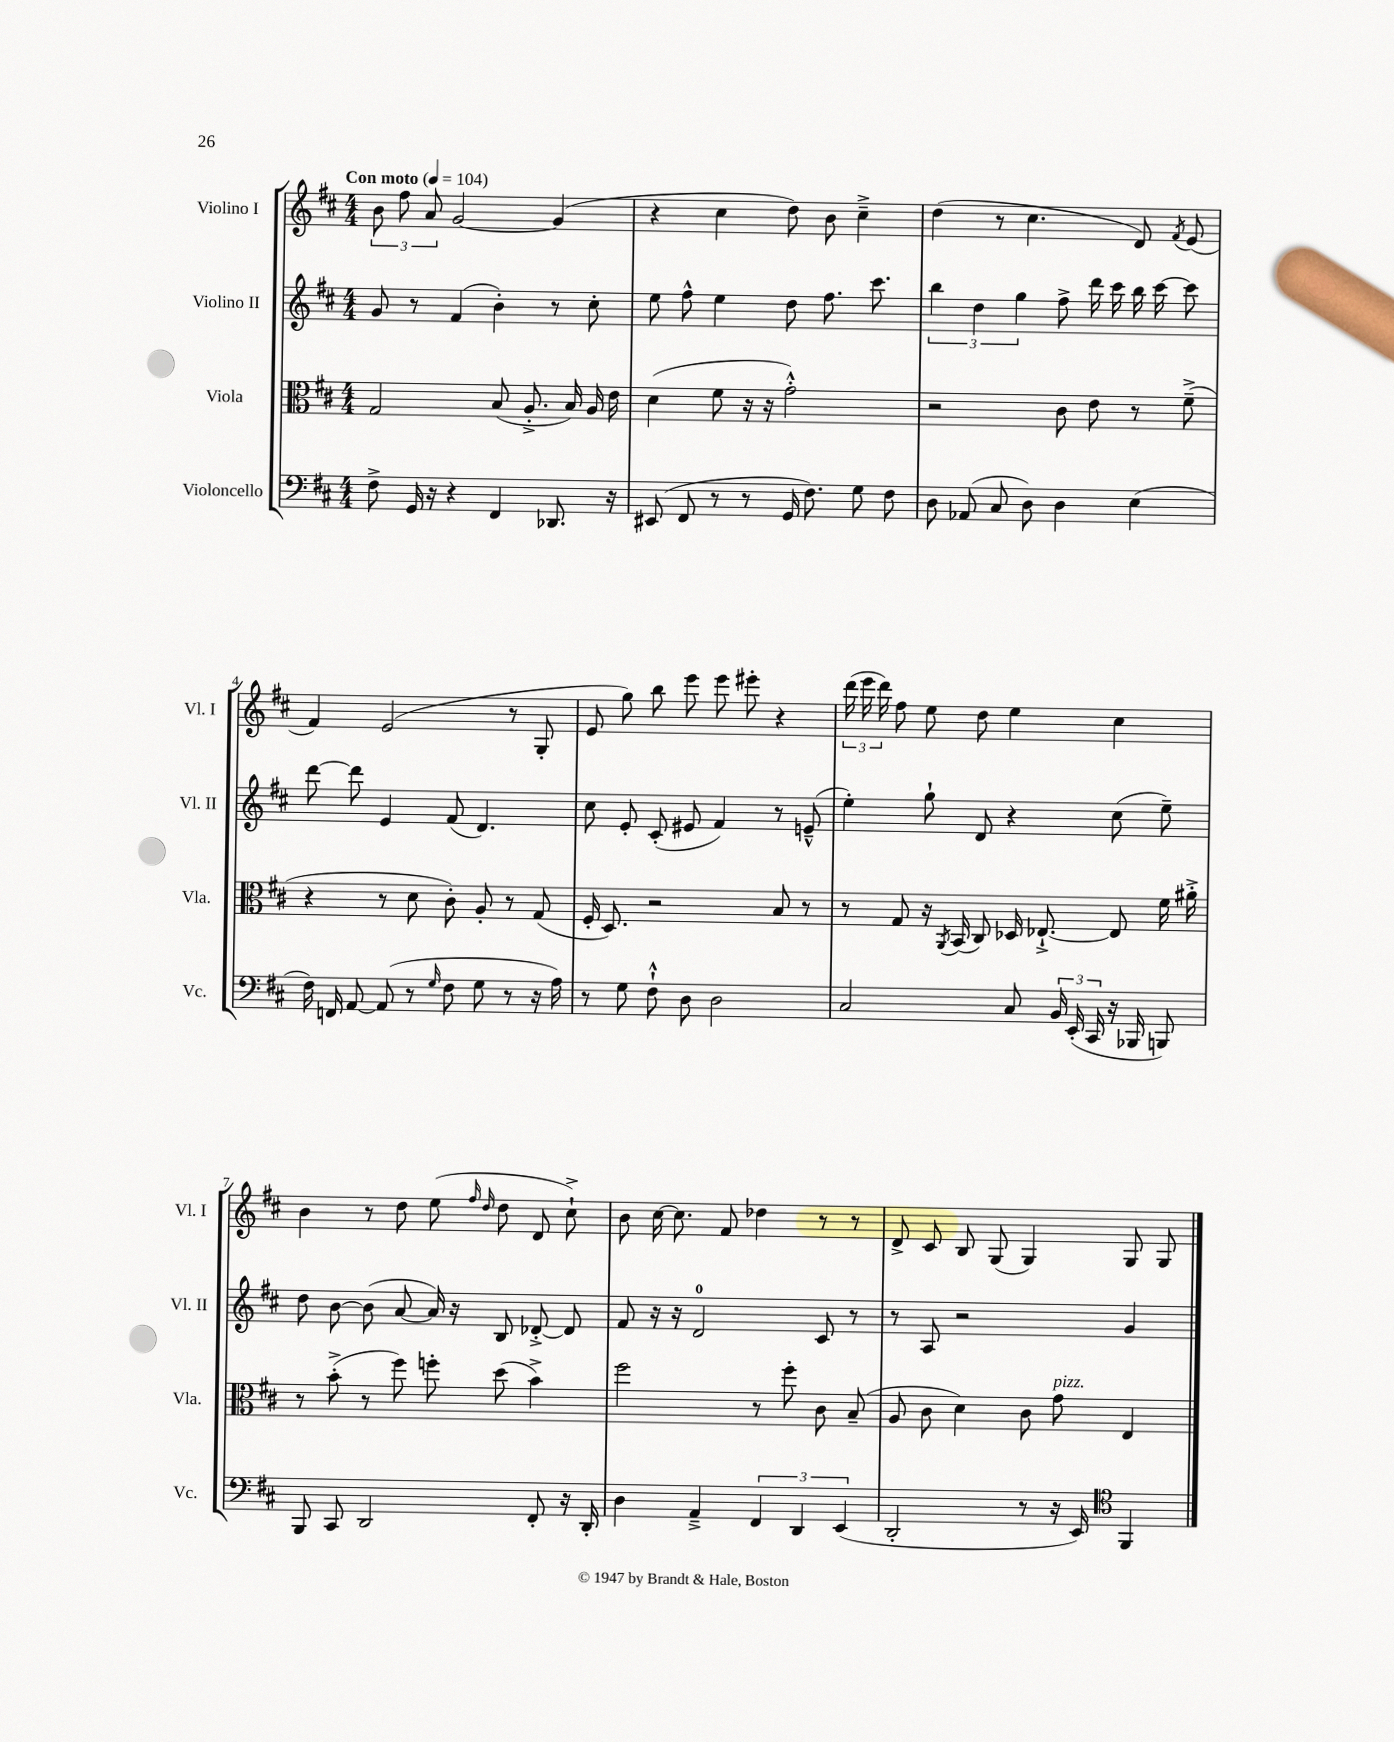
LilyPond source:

<<
\new StaffGroup <<
\new Staff = "s0" \with { instrumentName = "Violino I" shortInstrumentName = "Vl. I" } {
    \clef treble \key d \major \numericTimeSignature \time 4/4 \tempo "Con moto" 4 = 104
    \autoBeamOff \tuplet 3/2 { b'8 fis''8 a'8 } g'2~ g'4( |
    r4 cis''4 d''8) b'8 cis''4---> |
    d''4( r8 cis''4. d'8) \acciaccatura { fis'8 } e'8( |
    fis'4) e'2( r8 g8-. |
    e'8 g''8) b''8 e'''8 e'''8 eis'''8-. r4 |
    \tuplet 3/2 { d'''16( e'''16 d'''16) } fis''8 e''8 d''8 e''4 cis''4 |
    b'4 r8 d''8 e''8( \grace { fis''16 d''16 } d''8 d'8 cis''8-!->) |
    b'8 cis''16~ cis''8. fis'8 des''4 r8 r8 |
    d'8-> cis'8 b8 g8( g4) g8 g8 \bar "|." |
}
\new Staff = "s1" \with { instrumentName = "Violino II" shortInstrumentName = "Vl. II" } {
    \clef treble \key d \major \numericTimeSignature \time 4/4
    \autoBeamOff g'8 r8 fis'4( b'4-.) r8 cis''8-. |
    e''8 fis''8-^ e''4 d''8 fis''8. cis'''8. |
    \tuplet 3/2 { b''4 d''4 g''4 } fis''8-> d'''16 cis'''16 b''16 cis'''16~ cis'''8 |
    d'''8~ d'''8 e'4 fis'8( d'4.) |
    cis''8 e'8-. cis'8-.( eis'8 fis'4) r8 e'8---^( |
    e''4-.) g''8-! d'8 r4 cis''8( e''8--) |
    d''8 b'8~ b'8( a'8~ a'16) r16 b8 des'8~-.-> des'8 |
    fis'8 r16 r16 d'2-0 cis'8 r8 |
    r8 a8 r2 g'4 \bar "|." |
}
\new Staff = "s2" \with { instrumentName = "Viola" shortInstrumentName = "Vla." } {
    \clef alto \key d \major \numericTimeSignature \time 4/4
    \autoBeamOff g2 b8( a8.-.-> b16) a16 e'16 |
    d'4( fis'8 r16 r16 g'2-.-^) |
    r2 cis'8 e'8 r8 fis'8--->( |
    r4 r8 d'8 cis'8-.) a8-. r8 g8( |
    fis16-. d8.) r2 b8 r8 |
    r8 g8 r16 \acciaccatura { a,8 } b,16( cis8) des16 ees8.~-!-> ees8 fis'16 ais'16-.-> |
    r8 b'8-.->( r8 fis''8) f''8-. d''8( b'4->) |
    fis''2 r8 fis''8-. cis'8 b8--( |
    a8 cis'8 d'4) cis'8 g'8^\markup { \italic "pizz." } e4 \bar "|." |
}
\new Staff = "s3" \with { instrumentName = "Violoncello" shortInstrumentName = "Vc." } {
    \clef bass \key d \major \numericTimeSignature \time 4/4
    \autoBeamOff fis8-> g,16 r16 r4 fis,4 des,8. r16 |
    eis,8( fis,8 r8 r8 g,16 fis8.) g8 fis8 |
    d8 aes,8( cis8 d8) d4 e4( |
    fis16) f,16 a,8~ a,8( r8 \grace { g16 } fis8 g8 r8 r16 a16) |
    r8 g8 fis8-!-^ d8 d2 |
    cis2 cis8 \tuplet 3/2 { b,16 e,16-.( cis,16 } r16 bes,,16 b,,8) |
    b,,8 cis,8 d,2 fis,8-. r16 d,16-. |
    d4 a,4---> \tuplet 3/2 { fis,4 d,4 e,4( } |
    d,2-. r8 r16 e,16) \clef tenor fis,4 \bar "|." |
}
>>
>>
